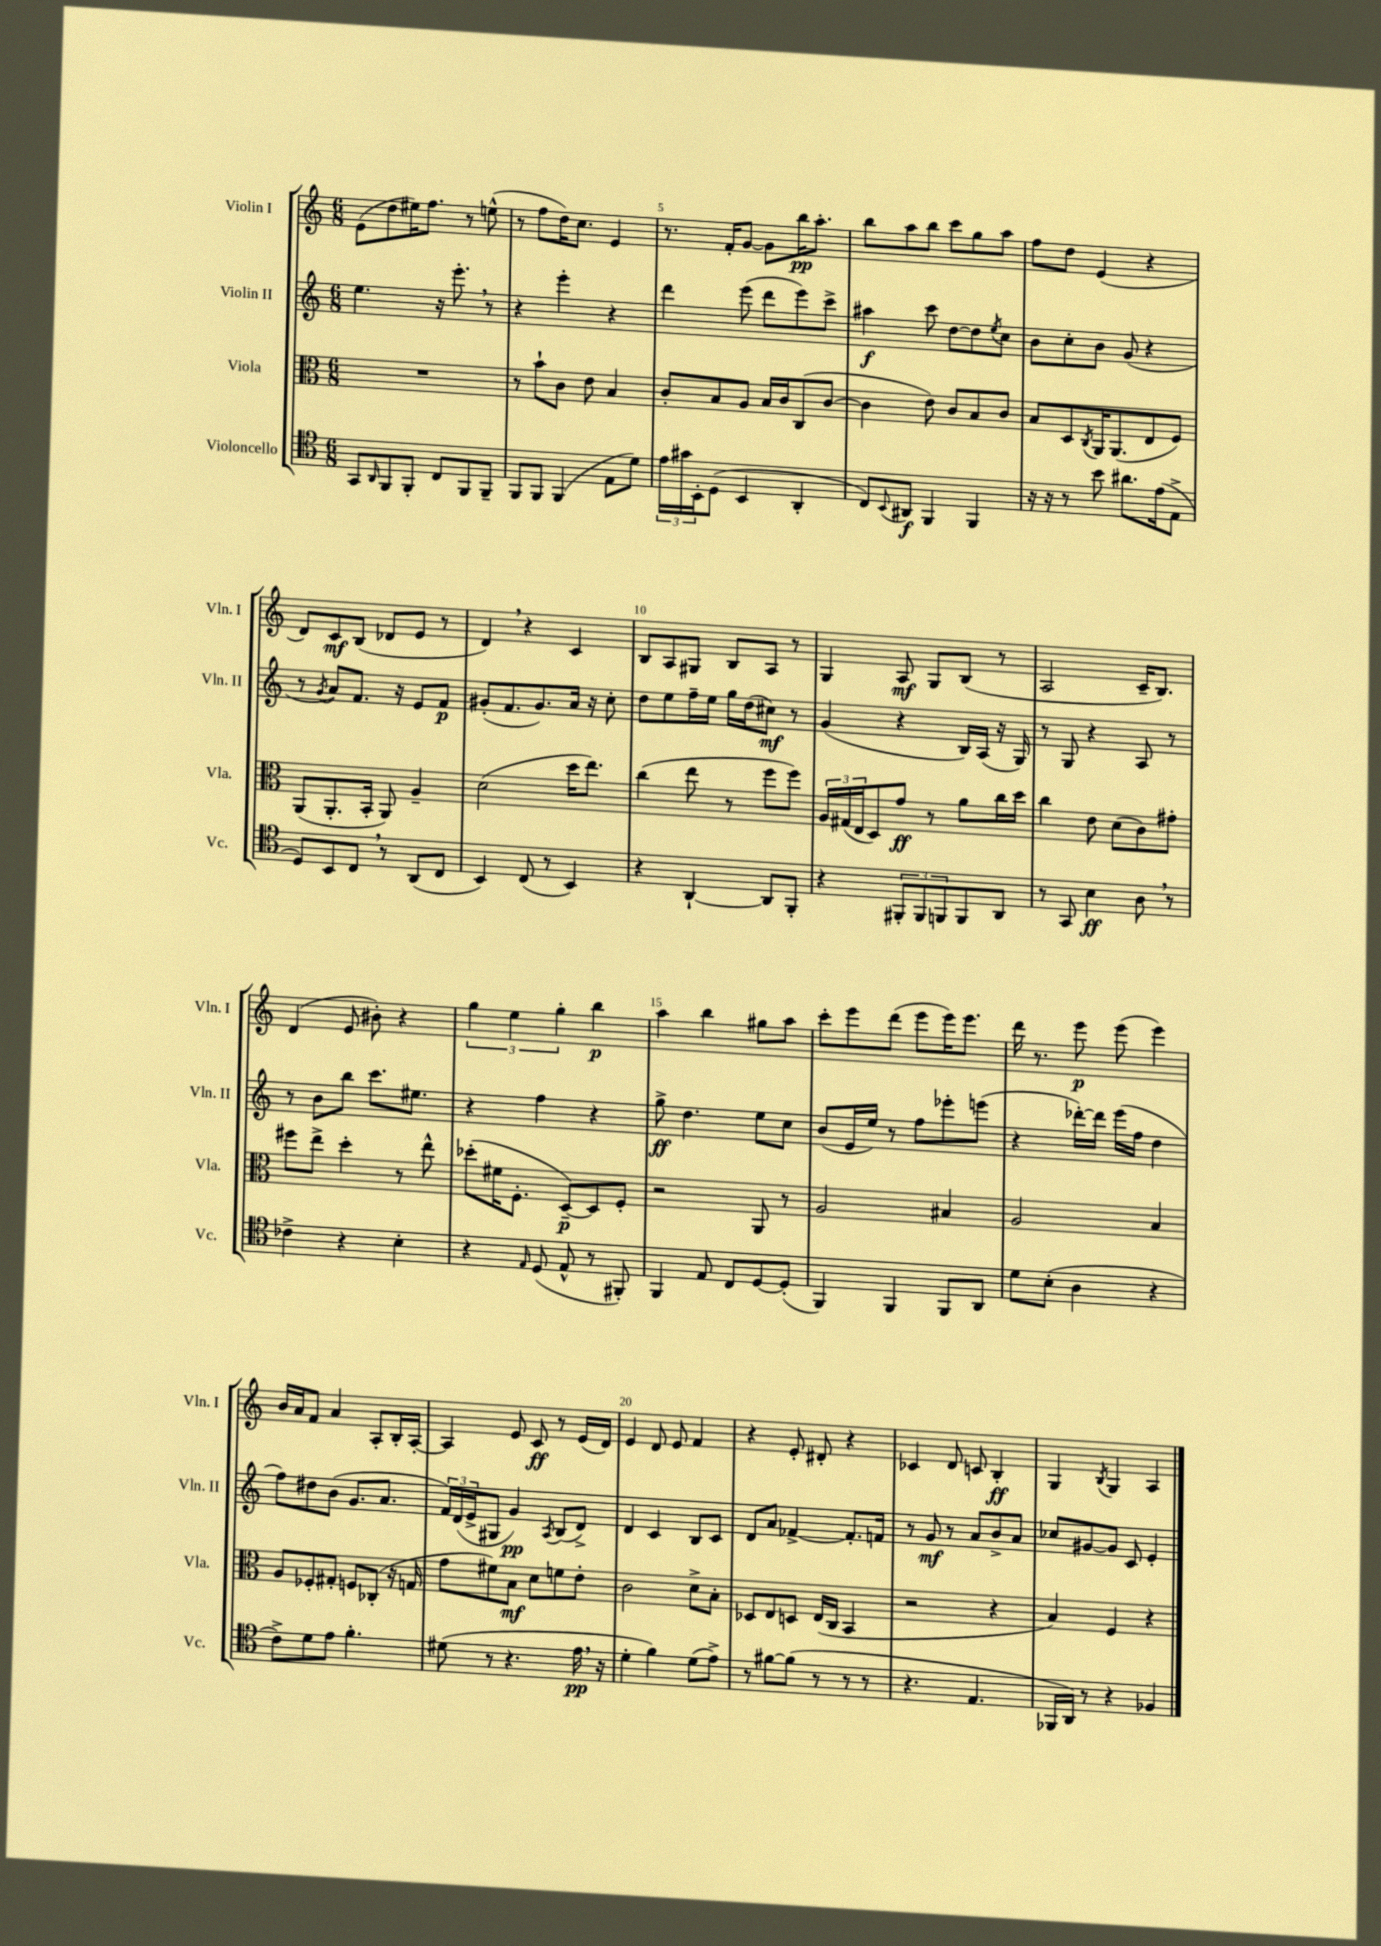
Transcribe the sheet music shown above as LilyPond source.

<<
\new StaffGroup <<
\new Staff = "s0" \with { instrumentName = "Violin I" shortInstrumentName = "Vln. I" } {
    \clef treble \key c \major \numericTimeSignature \time 6/8
    e'8( d''8 eis''16) f''8. r8 e''8-^( |
    r8 f''8 d''16) c''8. e'4 |
    r8. f'16-. g'8~ g'8 b''16\pp a''8.-. |
    b''8 a''8 b''8 c'''8 g''8 a''8 |
    f''8 d''8 e'4( r4 |
    d'8) c'8\mf b8( des'8 e'8 r8 |
    d'4) \breathe r4 c'4 |
    b8 a8 gis8 b8 a8 r8 |
    g4 a8\mf g8 b8( r8 |
    a2 c'16-- b8.) |
    d'4( e'8 bis'8-.) r4 |
    \tuplet 3/2 { g''4 e''4 g''4-. } b''4\p |
    a''4 b''4 gis''8 a''8 |
    c'''8-. e'''8 d'''8( e'''8 e'''16) e'''8. |
    d'''16 r8. e'''8\p e'''8( e'''4) |
    b'16 a'16 f'8 a'4 a8-. b16-. a16~-. |
    a4 e'8 c'8\ff r8 e'16( d'16) |
    e'4 d'8 e'8 f'4 |
    r4 e'8-. dis'8-. r4 |
    ces'4 d'8 c'8 b4-.\ff |
    g4 \acciaccatura { b8 } g4 a4 \bar "|." |
}
\new Staff = "s1" \with { instrumentName = "Violin II" shortInstrumentName = "Vln. II" } {
    \clef treble \key c \major \numericTimeSignature \time 6/8
    e''4. r16 e'''8.-. \breathe r8 |
    r4 e'''4-. r4 |
    d'''4 e'''8( d'''8 e'''8) c'''8-> |
    ais''4\f c'''8 d''8~ d''8 \acciaccatura { e''8 } c''8 |
    b'8 c''8-. b'8 g'8( r4 |
    r8 \acciaccatura { g'8 } a'8) f'8. r16 e'8 f'8\p |
    gis'8-.( f'8. gis'8.) a'16 r16 c''8-. |
    d''8 e''8 f''16-- e''16 g''16 d''16( cis''8\mf) r8 |
    g'4( r4 b16) a16( r16 g16) |
    r8 g8 r4 a8 r8 |
    r8 b'8 b''8 c'''8. eis''8. |
    r4 f''4 r4 |
    g''8->\ff d''4. e''8 c''8 |
    b'8( e'16 e''16) r8 f''8 ees'''8-. e'''8( |
    r4 des'''16~-.) des'''16 e'''16( f''16 d''4 |
    f''8) dis''8 b'8( g'8. a'8. |
    \tuplet 3/2 { f'16) d'16( e'16-> } gis8 g'4\pp) \acciaccatura { a8 } b8( d'8->) |
    d'4 c'4 b8 c'8 |
    d'8 a'8 fes'4~-> fes'8.-. f'16 |
    r8 g'8\mf r8 a'8 b'8-> a'8 |
    ces''8 gis'8~ gis'8 c'8 e'4-. \bar "|." |
}
\new Staff = "s2" \with { instrumentName = "Viola" shortInstrumentName = "Vla." } {
    \clef alto \key c \major \numericTimeSignature \time 6/8
    R2. |
    r8 b'8-! c'8 e'8 b4 |
    c'8-. b8 a8 b16 c'16 c8( c'8~ |
    c'4 e'8) c'8 b8 c'8 |
    b8 d8 \acciaccatura { c8 } a,16 a,8.( e8 f8) |
    a,8( a,8.-. b,16-. a,8) a4-- |
    d'2( d''16 e''8.) |
    c''4( e''8 r8 f''8 f''8) |
    \tuplet 3/2 { a16 gis16( e16 } d8) g'8\ff r8 a'8 c''16 d''16 |
    c''4 e'8 d'8( c'8) gis'8-. |
    fis''8 e''8-> d''4-. r8 e''8-^ |
    des''8-.( fis'16 f8.-. d8~--\p) d8 f8-. |
    r2 a,8 r8 |
    a2 bis4 |
    a2 b4 |
    a8 fes8-. gis8-. f8 ces8-.( r16 g16 |
    g'8 fis'8) b8\mf d'8 f'8 e'8-. |
    c'2 d'8-> b8-. |
    des8 e8 d8 e16( c16 b,4 |
    r2 r4 |
    b4) f4 r4 \bar "|." |
}
\new Staff = "s3" \with { instrumentName = "Violoncello" shortInstrumentName = "Vc." } {
    \clef tenor \key c \major \numericTimeSignature \time 6/8
    g,8 \grace { a,16 } f,8 f,8-. c8 f,8 f,8-- |
    f,8 f,8 f,4( e8 d'8) |
    \tuplet 3/2 { e'16 gis'16 b,16-. } d8( b,4 a,4-. |
    c8) \appoggiatura { b,8 } ais,8\f f,4 f,4 |
    r16 r16 r8 b'8 ais'8. e'16( e8-> |
    d8) b,8 c8 \breathe r8 a,8( c8 |
    b,4) c8( r8 b,4) |
    r4 a,4~-! a,8 f,8-. |
    r4 \tuplet 3/2 { fis,8-. fis,8 f,8 } f,8 a,8 |
    r8 g,8 b4\ff a8 \breathe r8 |
    ces'4-> r4 b4-. |
    r4 \grace { e16 } d8( e8-^ r8 fis,8-.) |
    f,4 e8 c8 d8~ d8-.( |
    f,4) f,4 f,8 a,8 |
    d'8 b8-.( a4 r4 |
    c'8->) d'8 e'8 f'4.-. |
    dis'8( r8 r4. e'16\pp \breathe r16 |
    d'4-. f'4) d'8( e'8->) |
    r8 fis'8~ fis'8( r8 r8 r8 |
    r4. e4. |
    fes,16 a,16) r8 r4 fes4 \bar "|." |
}
>>
>>
\layout { \context { \Score currentBarNumber = #3 \override BarNumber.break-visibility = ##(#f #t #t) barNumberVisibility = #(every-nth-bar-number-visible 5) } }
